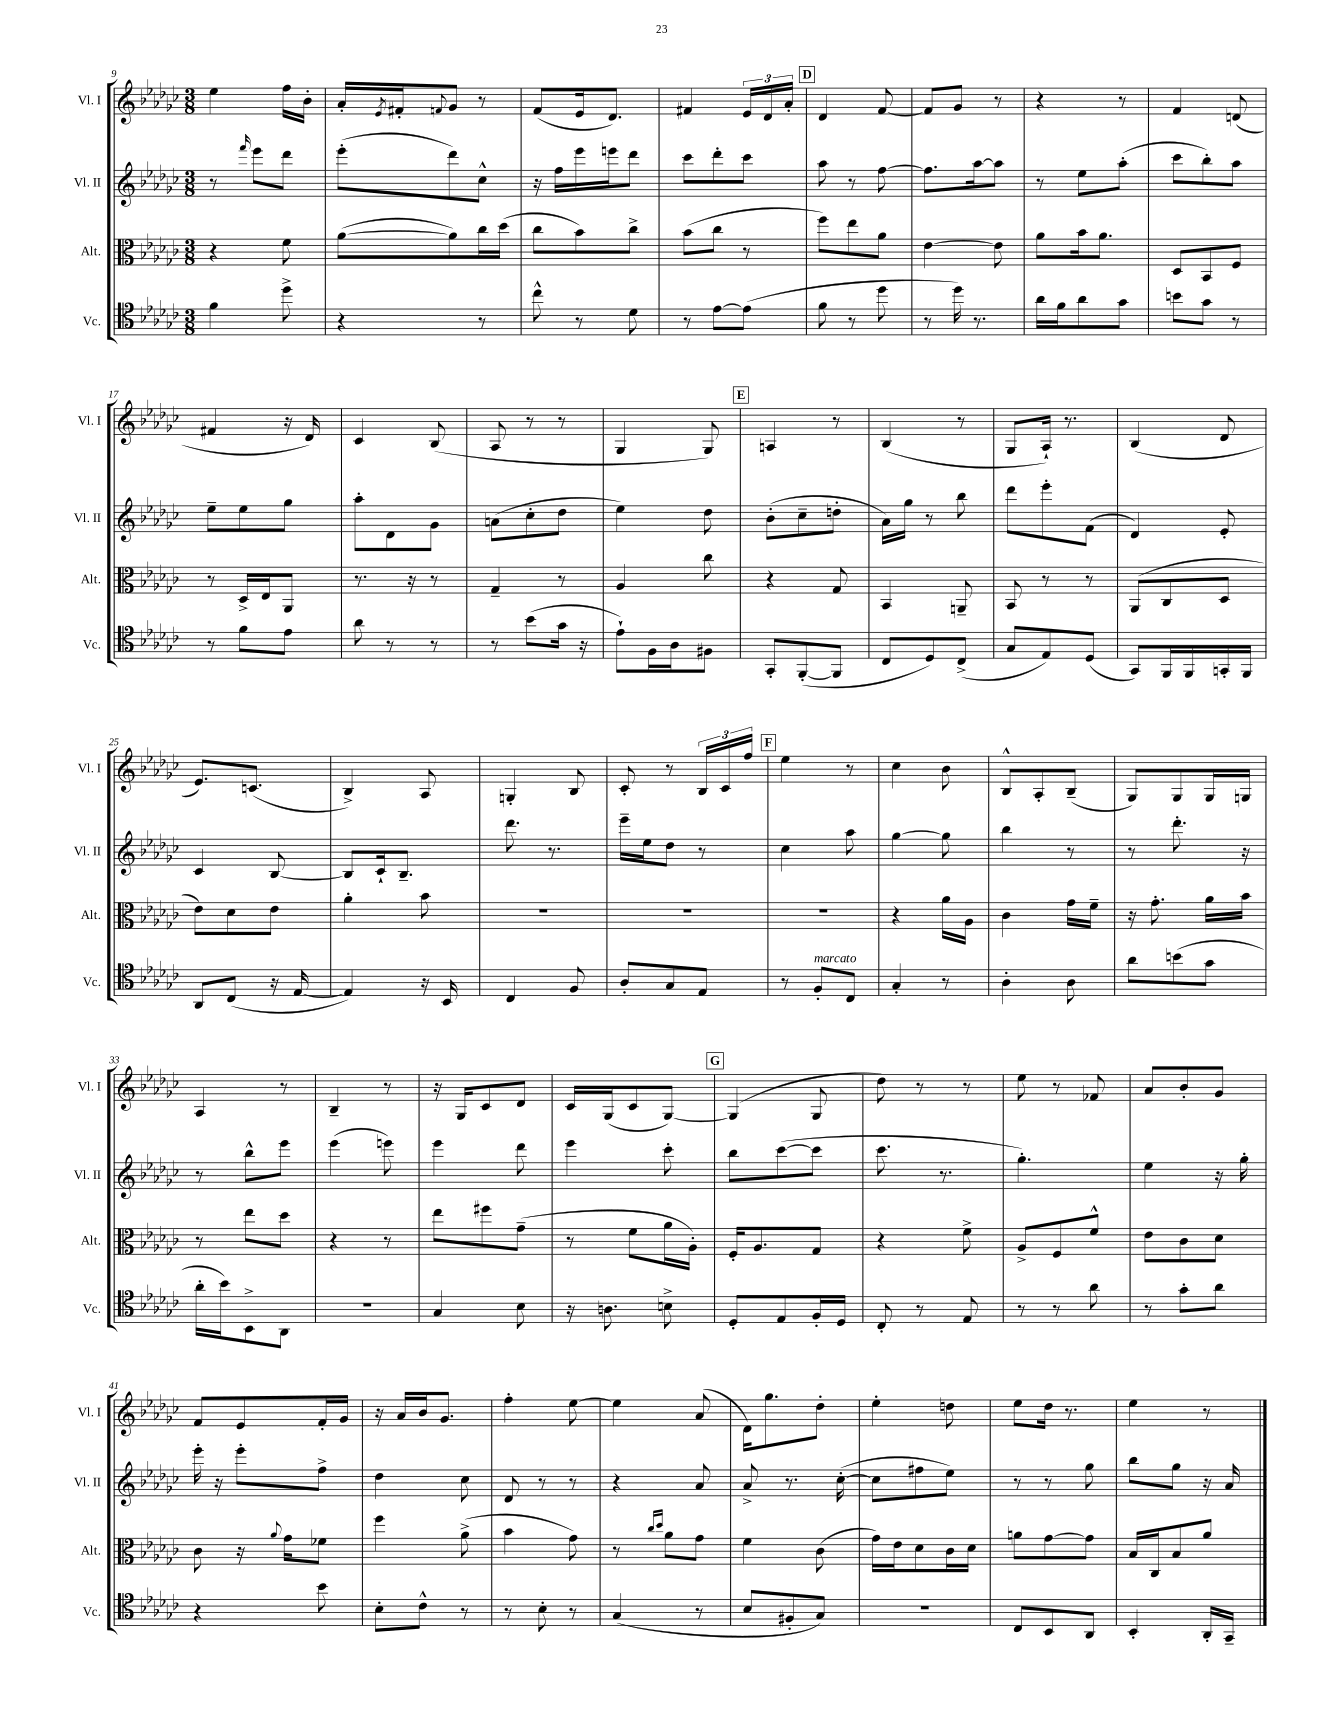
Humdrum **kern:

**kern	**kern	**kern	**kern
*staff4	*staff3	*staff2	*staff1
*clefC4	*clefC3	*clefG2	*clefG2
*k[b-e-a-d-g-c-]	*k[b-e-a-d-g-c-]	*k[b-e-a-d-g-c-]	*k[b-e-a-d-g-c-]
*M3/8	*M3/8	*M3/8	*M3/8
4f	4r	8r	4ee-
.	.	16qqfff	.
.	.	8eee-	.
8dd-^	8f	8ddd-	16ff
.	.	.	16b-'
=	=	=	=
4r	([8a-	(8eee-'	16a-'
.	.	.	8qe-
.	.	.	16f#'
.	.	.	8qqf
.	8a-])	8ddd-)	8g-
8r	16cc-	8cc-^^	8r
.	(16dd-	.	.
=	=	=	=
8cc-^^	8cc-	16r	(8f
.	.	16ff	.
8r	8b-)	16eee-	16e-
.	.	16eee	8.d-)
8d-	8cc-^	8ddd-	.
=	=	=	=
8r	(8b-	8ccc-	4f#
[8e-	8cc-	8ddd-'	.
(8e-]	8r	8ccc-	24e-
.	.	.	24d-
.	.	.	24a-'
=	=	=	=
8f	8ff)	8aa-	4d-
8r	8ee-	8r	.
8dd-	8a-	[8ff	[8f
=	=	=	=
8r	[4e-	8.ff]	8f]
16dd-)	.	.	8g-
8.r	.	[16aa-	.
.	8e-]	8aa-]	8r
=	=	=	=
16a-	8a-	8r	4r
16f	.	.	.
8a-	16b-	8ee-	.
.	8.a-	.	.
8g-	.	(8aa-'	8r
=	=	=	=
8b	8D-	8ccc-	4f
8g-	8BB-	8bb-')	.
8r	8F	8aa-	(8d
=	=	=	=
8r	8r	8ee-~	4f#
8f	16D-^	8ee-	.
.	16E-	.	.
8e-	8AA-	8gg-	16r
.	.	.	16d-)
=	=	=	=
8a-	8.r	8aa-'	4c-
8r	.	8d-	.
.	16r	.	.
8r	8r	8g-	(8B-
=	=	=	=
8r	4G-~	(8a	8A-
(8b-	.	8cc-'	8r
16g-	8r	8dd-	8r
16r	.	.	.
=	=	=	=
8e-`)	4A-	4ee-)	4G-
16F	.	.	.
16A-	.	.	.
8F#	8cc-	8dd-	8G-)
=	=	=	=
8GG-'	4r	(8b-'	4A
([8FF'	.	8cc-~	.
8FF]	8G-	8dd'	8r
=	=	=	=
8C-	4BB-	16a-)	(4B-
.	.	16gg-	.
8D-)	.	8r	.
(8C-^	8AA~	8bb-	8r
=	=	=	=
8G-	8BB-	8ddd-	8G-
8E-)	8r	8eee-'	16A-`)
.	.	.	8.r
(8D-	8r	(8f	.
=	=	=	=
8GG-)	(8AA-	4d-)	(4B-
16FF	8C-	.	.
16FF	.	.	.
16GG'	8D-	8e-'	8d-
16FF	.	.	.
=	=	=	=
8AA-	8e-)	4c-	8.e-)
(8C-	8d-	.	.
.	.	.	(8.c
16r	8e-	[8B-	.
[16E-	.	.	.
=	=	=	=
4E-])	4a-'	8B-]	4B-^)
.	.	16c-`	.
.	.	8.B-~	.
16r	8b-	.	8A-
16BB-	.	.	.
=	=	=	=
4C-	4.r	8.ddd-	4G'
.	.	8.r	.
8F	.	.	8B-
=	=	=	=
8A-'	4.r	16eee-~	8c-'
.	.	16ee-	.
8G-	.	8dd-	8r
8E-	.	8r	24B-
.	.	.	24c-
.	.	.	24ff
=	=	=	=
8r	4.r	4cc-	4ee-
8F'	.	.	.
8C-	.	8aa-	8r
=	=	=	=
4G-'	4r	[4gg-	4cc-
8r	16a-	8gg-]	8b-
.	16A-	.	.
=	=	=	=
4A-'	4c-	4bb-	8B-^^
.	.	.	8A-'
8A-	16g-	8r	(8B-~
.	16f~	.	.
=	=	=	=
8a-	16r	8r	8G-)
.	8.g-'	.	.
(8b	.	8.ddd-'	8G-
8g-	16a-	.	16G-
.	16b-	16r	16G
=	=	=	=
16a-'	8r	8r	4A-
16b-)	.	.	.
8BB-^	8ee-	8bb-^^	.
8AA-	8dd-	8eee-	8r
=	=	=	=
4.r	4r	(4eee-	4B-~
.	8r	8eee)	8r
=	=	=	=
4G-	8ee-	4eee-	16r
.	.	.	16G-
.	8ff#	.	8c-
8B-	(8g-~	8ddd-	8d-
=	=	=	=
16r	8r	4eee-	16c-
8.A	.	.	(16G-
.	8f	.	8c-
8B^	16a-	8ccc-'	[8G-)
.	16A-')	.	.
=	=	=	=
8D-'	16F'	8bb-	(4G-]
.	8.A-	.	.
8E-	.	([8ccc-	.
16F'	8G-	8ccc-]	8G-
16D-	.	.	.
=	=	=	=
8C-'	4r	8.ccc-	8dd-)
8r	.	.	8r
.	.	8.r	.
8E-	8f^	.	8r
=	=	=	=
8r	8A-^	4.gg-')	8ee-
8r	8F	.	8r
8a-	8f^^	.	8f-
=	=	=	=
8r	8e-	4ee-	8a-
8g-'	8c-	.	8b-'
8a-	8d-	16r	8g-
.	.	16gg-'	.
=	=	=	=
4r	8c-	16eee-'	8f
.	.	16r	.
.	16r	8eee-'	8e-
.	8qqa-	.	.
.	16g-	.	.
8b-	8f-	8ff^	16f'
.	.	.	16g-
=	=	=	=
8B-'	4ff	4dd-	16r
.	.	.	16a-
8c-^^	.	.	16b-
.	.	.	8.g-
8r	(8a-^	8cc-	.
=	=	=	=
8r	4b-	8d-	4ff'
8B-'	.	8r	.
8r	8g-)	8r	[8ee-
=	=	=	=
(4G-	8r	4r	4ee-]
.	16qqcc-	.	.
.	16qqdd-	.	.
.	8a-	.	.
8r	8g-	8a-	(8a-
=	=	=	=
8B-	4f	8a-^	16d-)
.	.	.	8.gg-
8F#'	.	8.r	.
8G-)	(8c-	.	8dd-'
.	.	([16cc-'	.
=	=	=	=
4.r	16g-)	8cc-]	4ee-'
.	16e-	.	.
.	8d-	8ff#	.
.	16c-	8ee-)	8dd
.	16d-	.	.
=	=	=	=
8C-	8a	8r	8ee-
8BB-	[8g-	8r	16dd-
.	.	.	8.r
8AA-	8g-]	8gg-	.
=	=	=	=
4BB-'	16B-	8bb-	4ee-
.	16C-	.	.
.	8B-	8gg-	.
16AA-'	8a-	16r	8r
16GG-~	.	16a-	.
==	==	==	==
*-	*-	*-	*-
